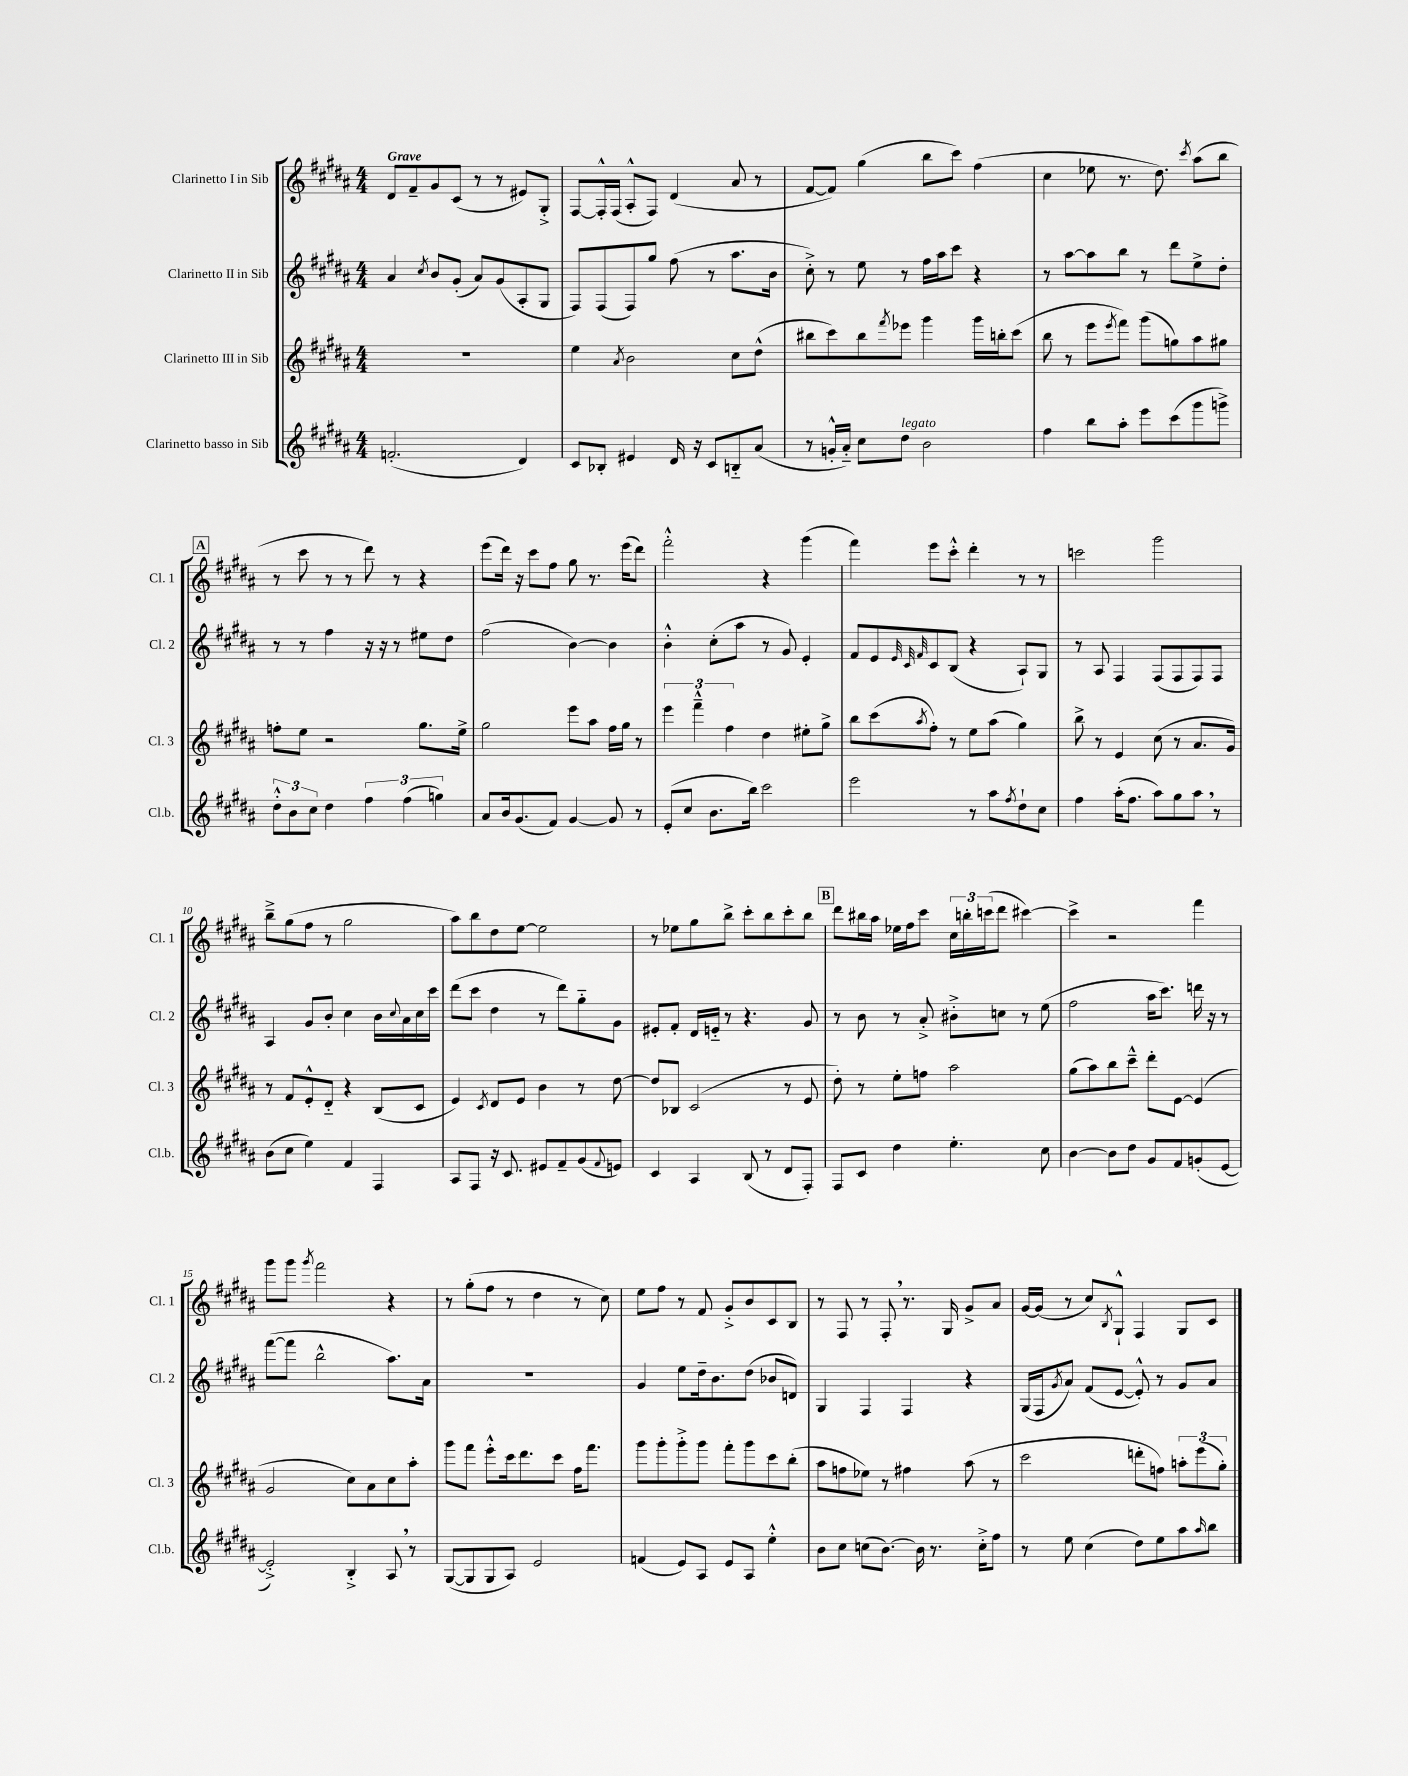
<<
\new StaffGroup <<
\new Staff = "s0" \with { instrumentName = "Clarinetto I in Sib" shortInstrumentName = "Cl. 1" } {
    \clef treble \key b \major \numericTimeSignature \time 4/4 \tempo "Grave"
    dis'8 fis'8-- gis'8 cis'8( r8 r8 eis'8) gis8-.-> |
    fis8~ fis16-.-^ fis16( ais8-.-^ fis8) dis'4( ais'8 r8 |
    fis'8~ fis'8) gis''4( b''8 cis'''8) fis''4( |
    cis''4 ees''8 r8. dis''8.) \acciaccatura { cis'''8 } ais''8( b''8 |
    \mark \markup { \box "A" } r8 cis'''8 r8 r8 dis'''8) r8 r4 |
    e'''8( dis'''16) r16 cis'''8 fis''8 gis''8 r8. e'''16( dis'''8) |
    fis'''2-.-^ r4 gis'''4( |
    fis'''4) e'''8 cis'''8-.-^ dis'''4-. r8 r8 |
    c'''2 gis'''2 |
    b''8---> gis''8( fis''8 r8 gis''2 |
    ais''8) b''8 dis''8 e''8~ e''2 |
    r8 ees''8 gis''8 b''8-> cis'''8-. b''8 cis'''8-. b''8 |
    \mark \markup { \box "B" } dis'''8 bis''16 ais''16 ees''16 fis''16 cis'''8 \tuplet 3/2 { cis''16 b''16-. c'''16( } dis'''8 cis'''4~) |
    cis'''4-> r2 fis'''4 |
    gis'''8 gis'''8 \acciaccatura { gis'''8 } fis'''2 r4 |
    r8 gis''8-.( fis''8 r8 dis''4 r8 cis''8) |
    e''8 fis''8 r8 fis'8 gis'8-.-> b'8 cis'8 b8 |
    r8 fis8 r8 fis8-. \breathe r8. gis16 gis'8-> ais'8 |
    gis'16~ gis'16( r8 cis''8) \acciaccatura { b8 } gis8-!-^ fis4 gis8 cis'8 \bar "|." |
}
\new Staff = "s1" \with { instrumentName = "Clarinetto II in Sib" shortInstrumentName = "Cl. 2" } {
    \clef treble \key b \major \numericTimeSignature \time 4/4
    ais'4 \acciaccatura { cis''8 } b'8 gis'8-.( ais'8) gis'8( ais8-. gis8 |
    fis8) fis8( fis8) gis''8 fis''8( r8 ais''8. b'16 |
    cis''8-.->) r8 e''8 r8 fis''16 ais''16 cis'''8 r4 |
    r8 ais''8~ ais''8 b''8 r8 dis'''8 e''8-> dis''8-. |
    \mark \markup { \box "A" } r8 r8 fis''4 r16 r16 r8 eis''8 dis''8 |
    fis''2( b'4~) b'4 |
    b'4-.-^ cis''8-.( ais''8 r8 gis'8) e'4-. |
    fis'8 e'8 \grace { e'32 cis'32 fis'32 } cis'8 b8( r4 ais8-!) gis8 |
    r8 ais8 fis4 fis8( fis8 fis8) fis8 |
    ais4 gis'8 b'8-. cis''4 b'16 \appoggiatura { cis''8 } ais'16 cis''16 cis'''16 |
    dis'''8( cis'''8 dis''4 r8 dis'''8) gis''8-_ gis'8 |
    eis'8-. fis'8-. dis'16 e'16-_ r8 r4. gis'8 |
    \mark \markup { \box "B" } r8 b'8 r8 ais'8-.-> bis'8-.-> c''8 r8 e''8( |
    fis''2 ais''16 cis'''8.) d'''16 r16 r8 |
    fis'''8~( fis'''8 b''2-^ ais''8.) ais'16 |
    R1 |
    gis'4 e''8 dis''16-- b'8. dis''8( bes'8 d'8) |
    gis4 fis4 fis4 r4 |
    gis16( fis16 \acciaccatura { gis'8 } ais'8) fis'8( e'8~ e'8-.-^) r8 gis'8 ais'8 \bar "|." |
}
\new Staff = "s2" \with { instrumentName = "Clarinetto III in Sib" shortInstrumentName = "Cl. 3" } {
    \clef treble \key b \major \numericTimeSignature \time 4/4
    R1 |
    e''4 \acciaccatura { ais'8 } b'2 cis''8 dis''8-^( |
    bis''8 cis'''8) bis''8 \acciaccatura { fis'''8 } ees'''8 gis'''4 gis'''16 b''16-. cis'''8( |
    b''8 r8 e'''8 \acciaccatura { e'''8 } fis'''8) gis'''8( g''8) ais''8 gis''8 |
    \mark \markup { \box "A" } f''8-. e''8 r2 gis''8. e''16-> |
    gis''2 e'''8 ais''8 fis''16 gis''16 r8 |
    \tuplet 3/2 { e'''4 fis'''4---^ fis''4 } dis''4 eis''8-. gis''8-> |
    b''8 cis'''8( \acciaccatura { ais''8 } fis''8-.) r8 e''8 ais''8( gis''4) |
    b''8-> r8 e'4 cis''8( r8 ais'8. gis'16) |
    r8 fis'8 e'8-.-^ dis'8-_ r4 b8( cis'8 |
    e'4) \acciaccatura { cis'8 } dis'8 e'8 b'4 r8 dis''8~ |
    dis''8 bes8 cis'2( r8 e'8 |
    \mark \markup { \box "B" } dis''8-.) r8 e''8-. f''8 ais''2 |
    gis''8( ais''8) b''8 cis'''8---^ dis'''8-. e'8~ e'4( |
    gis'2 cis''8) ais'8 cis''8 ais''8-. |
    gis'''8 fis'''8 e'''8-.-^ cis'''16 dis'''8. cis'''8 fis''16 fis'''8. |
    gis'''8 gis'''8-. gis'''8-.-> gis'''8 fis'''8-. gis'''8 cis'''8 b''8-.( |
    ais''8 f''8 ees''8) r8 fis''4 ais''8( r8 |
    cis'''2 d'''8-. f''8) \tuplet 3/2 { a''8-. e'''8( gis''8-.) } \bar "|." |
}
\new Staff = "s3" \with { instrumentName = "Clarinetto basso in Sib" shortInstrumentName = "Cl.b." } {
    \clef treble \key b \major \numericTimeSignature \time 4/4
    f'2.-.( dis'4) |
    cis'8 bes8-. eis'4 dis'16 r16 cis'8 b8-_ ais'8( |
    r8 g'16-.-^ ais'16-_) cis''8 dis''8^\markup { \italic "legato" } b'2 |
    fis''4 b''8 ais''8-. e'''8 cis'''8( gis'''8 g'''8->) |
    \mark \markup { \box "A" } \tuplet 3/2 { dis''8-.-^ b'8 cis''8 } dis''4 \tuplet 3/2 { fis''4 fis''4( g''4) } |
    ais'8 b'16 gis'8.( fis'8) gis'4~ gis'8 r8 |
    e'8-.( cis''8 b'8. b''16) cis'''2 |
    e'''2 r8 ais''8 \acciaccatura { fis''8 } dis''8-! cis''8 |
    fis''4 ais''16-.( fis''8. ais''8) gis''8 ais''8 \breathe r8 |
    b'8( cis''8 e''4) fis'4 fis4 |
    ais8 fis8 r16 cis'8. eis'8 fis'8-- gis'8( \appoggiatura { fis'8 } e'8) |
    cis'4 ais4 b8( r8 dis'8 fis8-.) |
    \mark \markup { \box "B" } fis8 cis'8 dis''4 e''4.-. cis''8 |
    b'4~ b'8 dis''8 gis'8 fis'8 g'8-.( e'8~ |
    e'2-.->) b4-.-> ais8 \breathe r8 |
    gis8~( gis8 gis8 ais8) e'2 |
    f'4( e'8) ais8 e'8 ais8 e''4-.-^ |
    b'8 cis''8 c''8( b'8.~) b'16 r8. c''16-.-> fis''8 |
    r8 e''8 cis''4( dis''8) e''8 ais''8 \grace { ais''16 } b''8 \bar "|." |
}
>>
>>
